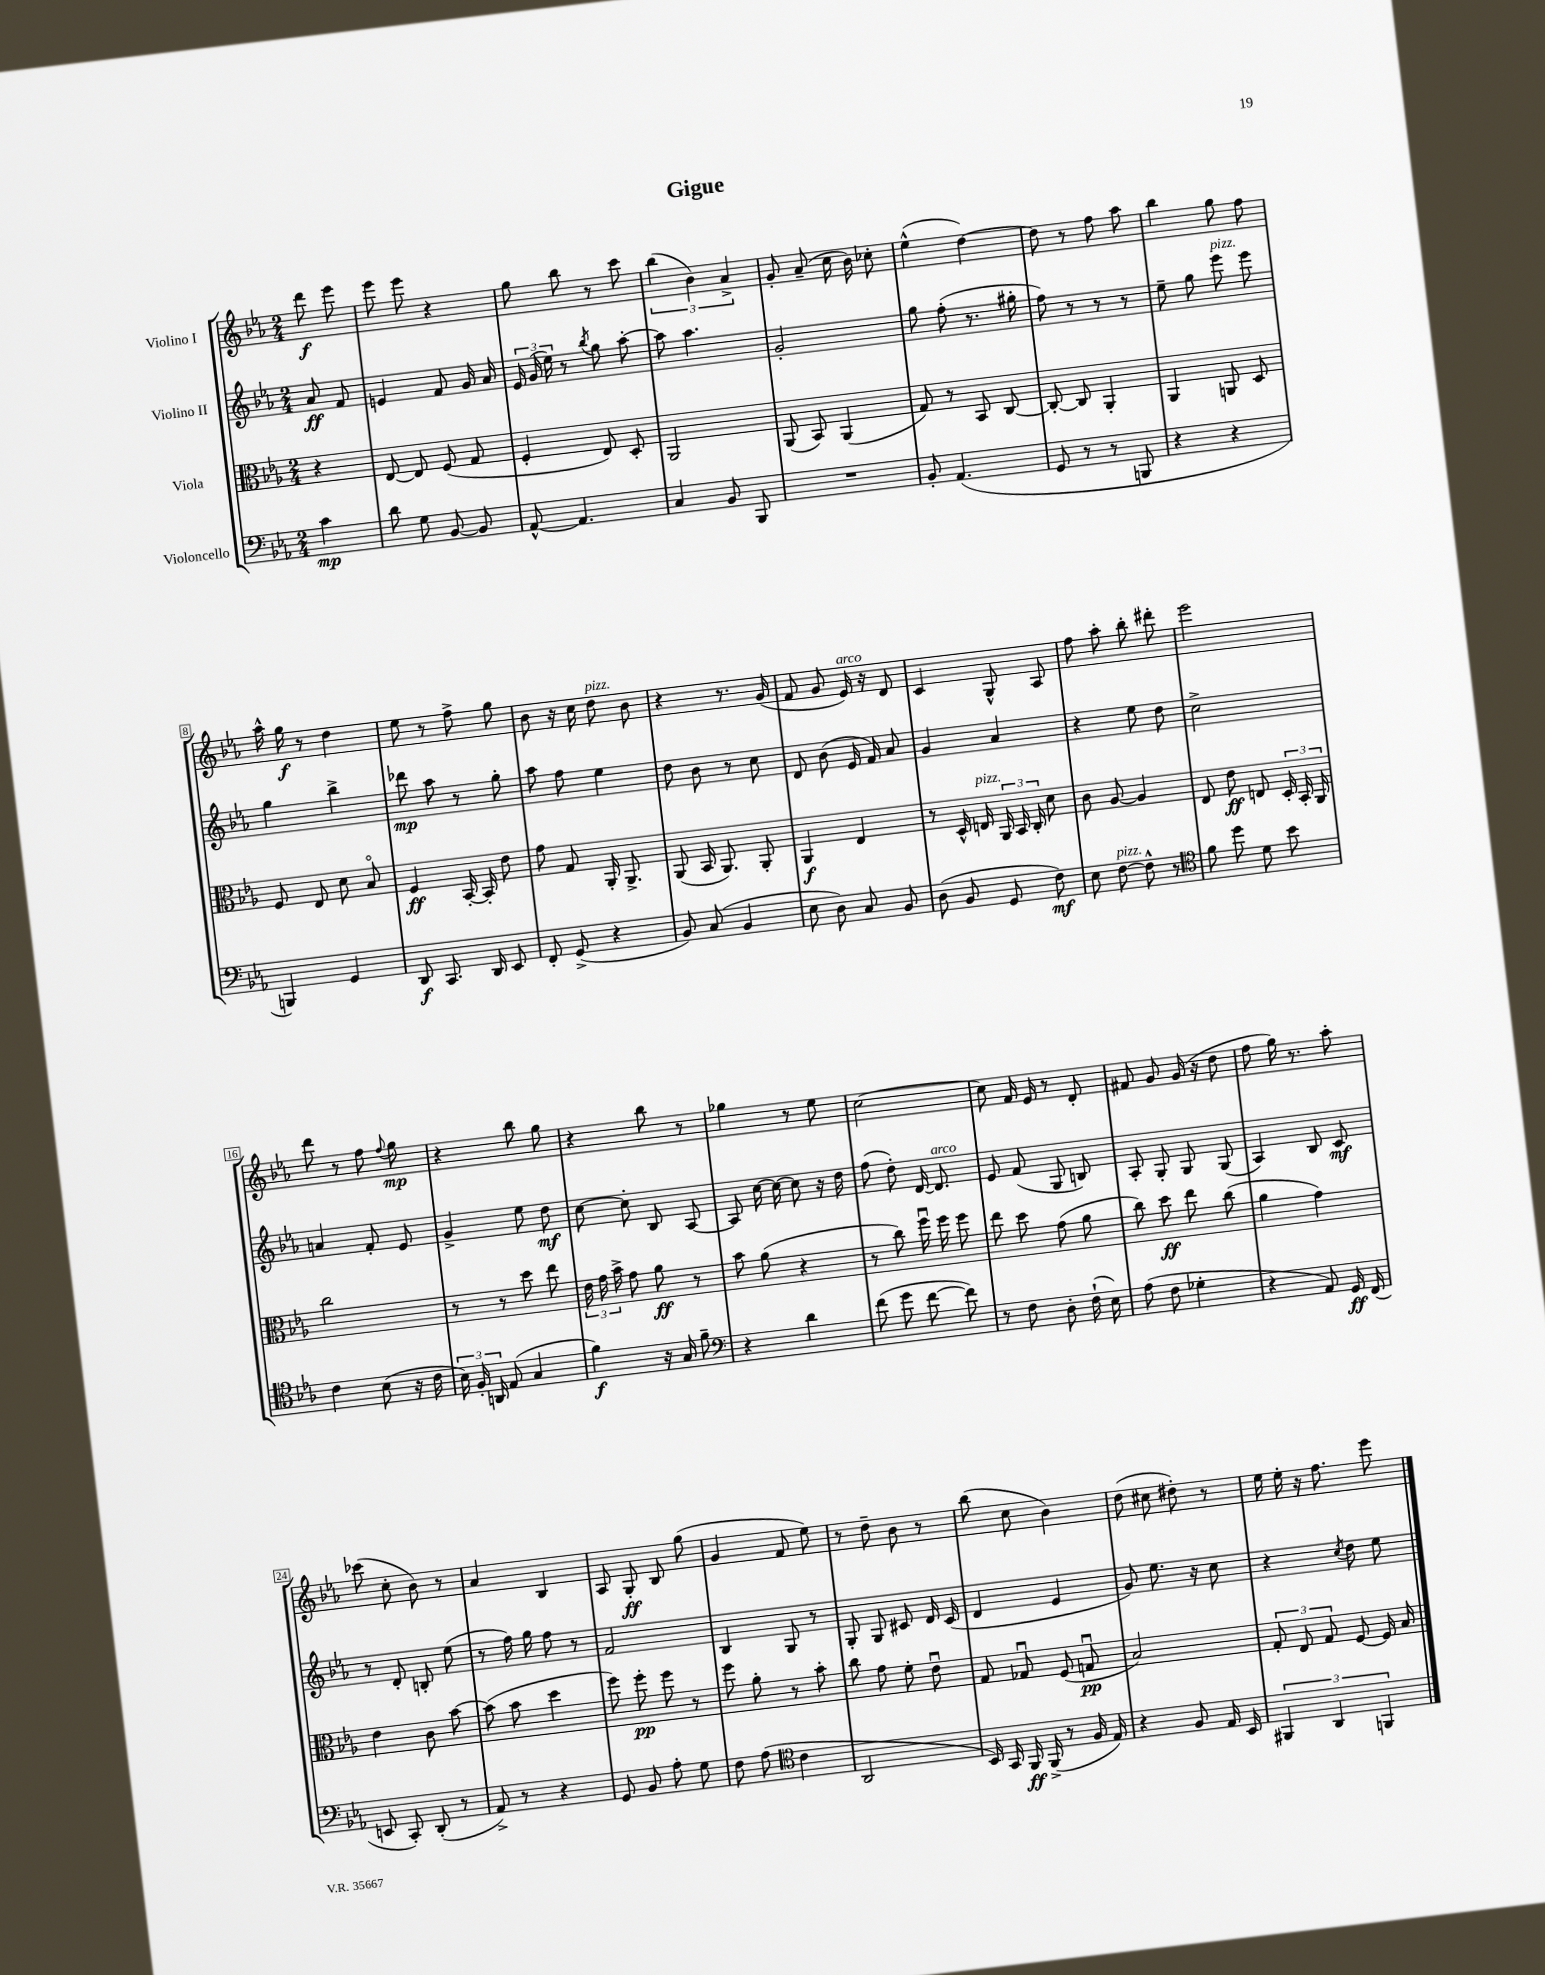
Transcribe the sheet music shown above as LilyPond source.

\header { title = "Gigue" }
<<
\new StaffGroup <<
\new Staff = "s0" \with { instrumentName = "Violino I" } {
    \clef treble \key ees \major \numericTimeSignature \time 2/4 \partial 4
    \autoBeamOff d'''8\f ees'''8 |
    ees'''8 ees'''8 r4 |
    g''8 bes''8 r8 c'''8 |
    \tuplet 3/2 { bes''4( bes'4) aes'4-> } |
    g'8-. aes'8--( c''16 bes'16) ces''8-. |
    ees''4-^( d''4~) |
    d''8 r8 f''8 aes''8 |
    bes''4 g''8 f''8 |
    aes''16-^ g''16\f r8 d''4 |
    ees''8 r8 f''8-> g''8 |
    bes'8 r16 c''16 d''8^\markup { \italic "pizz." } bes'8 |
    r4 r8. g'16( |
    f'8 g'8 ees'16^\markup { \italic "arco" }) r16 d'8 |
    c'4 g8-^ aes8 |
    f''8 aes''8-. bes''8-. dis'''8-. |
    ees'''2 |
    d'''8 r8 f''8 \appoggiatura { f''8 } g''8\mp |
    r4 bes''8 g''8 |
    r4 bes''8 r8 |
    ges''4 r8 ees''8 |
    c''2~ |
    c''8 f'16 ees'16 r8 d'8-. |
    fis'8 g'8 g'16( r16 d''8 |
    f''8 g''16) r8. aes''8-. |
    ces'''8( c''8-. bes'8) r8 |
    aes'4 bes4 |
    aes8 g8-.\ff bes8 g''8( |
    g'4 f'8 ees''8) |
    r8 d''8-- bes'8 r8 |
    bes''8( c''8 bes'4) |
    d''8( cis''8 dis''8-.) r8 |
    ees''16 ees''16-. r16 f''8. ees'''8 \bar "|." |
}
\new Staff = "s1" \with { instrumentName = "Violino II" } {
    \clef treble \key ees \major \numericTimeSignature \time 2/4 \partial 4
    \autoBeamOff aes'8\ff f'8 |
    e'4 f'8 g'16 aes'16 |
    \tuplet 3/2 { ees'16 g'16( ees''16) } r8 \acciaccatura { bes''8 } g''8 aes''8~-. |
    aes''8 aes''4. |
    g'2-. |
    g''8 f''8-.( r8. gis''16-. |
    f''8) r8 r8 r8 |
    ees''8-- g''8 ees'''8^\markup { \italic "pizz." } ees'''8 |
    g''4 bes''4-> |
    des'''8\mp aes''8 r8 g''8-. |
    aes''8 f''8 ees''4 |
    d''8 bes'8 r8 c''8 |
    d'8 bes'8( ees'16 f'16) aes'8 |
    g'4 aes'4 |
    r4 ees''8 d''8 |
    c''2-> |
    a'4 f'8-. ees'8 |
    g'4-> ees''8 d''8\mf |
    c''8~ c''8-. bes8 aes8~ |
    aes8 c''16~ c''16~ c''8 r16 d''16 |
    f''8( d''8-.) d'16~ d'8.^\markup { \italic "arco" } |
    ees'8 f'8( g8 b8) |
    aes8-. g8-. g8 g8( |
    aes4) bes8 c'8\mf |
    r8 d'8-. b8-. ees''8( |
    r8 f''16) g''16 f''8 r8 |
    f'2 |
    bes4 g8 r8 |
    g8-. g8 cis'8 d'16 cis'16( |
    d'4 ees'4 |
    g'8) ees''8. r16 c''8 |
    r4 \acciaccatura { c''8 } d''8 ees''8 \bar "|." |
}
\new Staff = "s2" \with { instrumentName = "Viola" } {
    \clef alto \key ees \major \numericTimeSignature \time 2/4 \partial 4
    \autoBeamOff r4 |
    ees8~ ees8 f8( g8 |
    f4-. ees8) d8-. |
    aes,2 |
    aes,8( bes,8) aes,4( |
    g8) r8 bes,8 c8~ |
    c8~-. c8 aes,4-. |
    aes,4 a,8 d8 |
    f8 ees8 d'8 bes8\flageolet |
    f4\ff bes,16~-. bes,16-. ees'8 |
    g'8 g8 aes,16-. aes,8.-> |
    aes,8( bes,16 aes,8.) aes,8-. |
    aes,4\f ees4 |
    r8 d16-^ e16^\markup { \italic "pizz." } \tuplet 3/2 { aes,16 bes,16 c16-. } d'8 |
    c'8 aes8~ aes4 |
    ees8 ees'8\ff e8 \tuplet 3/2 { d16-. bes,16-. aes,16 } |
    c''2 |
    r8 r8 d''8 ees''8 |
    \tuplet 3/2 { ees'16 g'16 bes'16-> } g'8 aes'8\ff r8 |
    bes'8 aes'8( r4 |
    r8 c''8) f''16\downbow f''16 f''8 |
    ees''8 d''8 g'8( aes'8 |
    c''8) d''8\ff ees''8 c''8( |
    aes'4 g'4) |
    ees'4 c'8 bes'8~ |
    bes'8( bes'8 d''4 |
    f''8) f''8-.\pp f''8 r8 |
    f''8 aes'8-. r8 bes'8-. |
    c''8 g'8 f'8-. ees'8\downbow |
    g8 ges8\downbow f8( g8\downbow\pp |
    bes2) |
    \tuplet 3/2 { g8-. ees8 g8 } f8~ f16 bes16 \bar "|." |
}
\new Staff = "s3" \with { instrumentName = "Violoncello" } {
    \clef bass \key ees \major \numericTimeSignature \time 2/4 \partial 4
    \autoBeamOff c'4\mp |
    d'8 g8 bes,8~ bes,8 |
    aes,8~-^ aes,4. |
    c4 bes,8 bes,,8 |
    R2 |
    bes,8-. aes,4.( |
    g,8 r8 r8 b,,8 |
    r4 r4 |
    b,,4) g,4 |
    d,8\f c,8. d,16 ees,8 |
    f,8-. g,8->( r4 |
    bes,8) c8( bes,4 |
    ees8 d8) c8 bes,8 |
    d8( bes,8 g,8 f8\mf) |
    ees8 f8~^\markup { \italic "pizz." } f8-^ r8 |
    \clef tenor f'8 d''8 d'8 bes'8 |
    c'4 bes8( r16 c'16 |
    \tuplet 3/2 { bes16) f16-. a,16 } ees8( g4 |
    f'4\f) r16 g16 f'8-- |
    \clef bass r4 d'4 |
    f'8( g'8 f'8~ f'8) |
    r8 f8 d8-. f16-!( ees16) |
    aes8( f8 ges4-. |
    r4 aes,8) g,16\ff f,16( |
    e,8 c,8-.) d,8-.( r8 |
    aes,8->) r8 r4 |
    g,8 bes,8 aes8-. g8 |
    f8 aes8( \clef tenor c'4 |
    aes,2 |
    bes,16) g,16 f,16\ff f,16->( r8 f16 ees16) |
    r4 f8 ees16 bes,16 |
    \tuplet 3/2 { fis,4 aes,4 f,4 } \bar "|." |
}
>>
>>
\layout { \context { \Score \override BarNumber.stencil = #(make-stencil-boxer 0.1 0.3 ly:text-interface::print) } }
